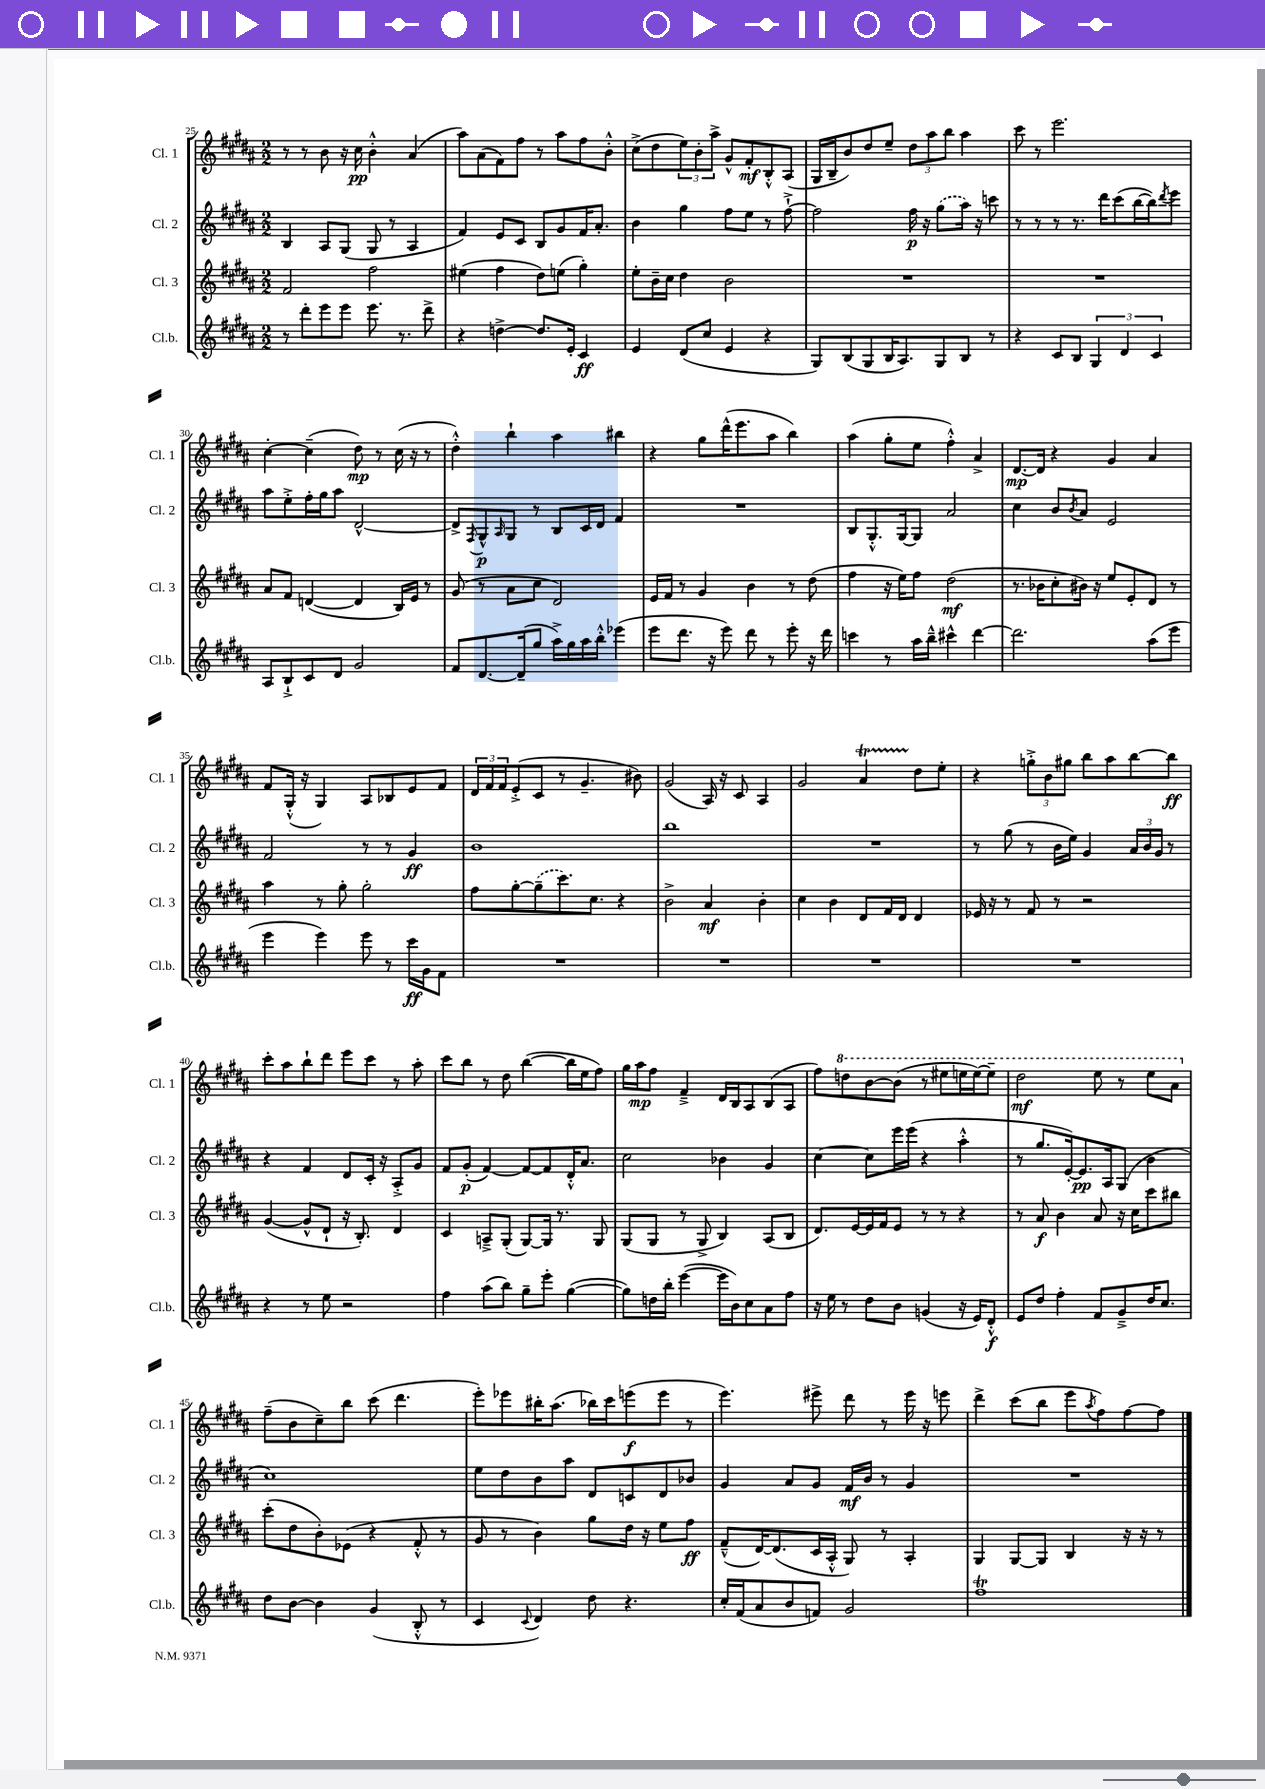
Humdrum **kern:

**kern	**dynam	**kern	**dynam	**kern	**dynam	**kern	**dynam
*part4	*part4	*part3	*part3	*part2	*part2	*part1	*part1
*staff4	*staff4	*staff3	*staff3	*staff2	*staff2	*staff1	*staff1
*I"Cl.b.	*	*I"Cl. 3	*	*I"Cl. 2	*	*I"Cl. 1	*
*I'Cl.b.	*	*I'Cl. 3	*	*I'Cl. 2	*	*I'Cl. 1	*
*clefG2	*	*clefG2	*	*clefG2	*	*clefG2	*
*k[f#c#g#d#a#]	*	*k[f#c#g#d#a#]	*	*k[f#c#g#d#a#]	*	*k[f#c#g#d#a#]	*
*M2/2	*	*M2/2	*	*M2/2	*	*M2/2	*
=25	=25	=25	=25	=25	=25	=25	=25
8r	.	2f#/	.	4B/	.	8r	.
8ddd#'\L	.	.	.	.	.	8r	.
8eee\	.	.	.	8A#/L	.	8b\	.
8eee\J	.	.	.	(8G#/J	.	16r	.
.	.	.	.	.	.	16cc#\	pp
8.eee\	.	2ff#\	.	8G#/	.	4b'^^\	.
.	.	.	.	8r	.	.	.
8.r	.	.	.	.	.	.	.
.	.	.	.	4A#/	.	(4a#/	.
8ddd#^\	.	.	.	.	.	.	.
=26	=26	=26	=26	=26	=26	=26	=26
4r	.	(4ee#X\	.	4f#/)	.	8aa#\L)	.
.	.	.	.	.	.	(8a#\	.
[4ddn^\	.	4ff#\	.	8e/L	.	8f#\)	.
.	.	.	.	8c#/J	.	8ff#\J	.
8.dd/L]	.	8dd#\L)	.	8B/L	.	8r	.
.	.	(8een\J	.	8g#/	.	8aa#\L	.
16e'/Jk	.	.	.	.	.	.	.
4c#/	ff	4gg#'\)	.	16f#/K	.	8ff#\	.
.	.	.	.	8.a#'/J	.	.	.
.	.	.	.	.	.	8b'^^\J	.
=27	=27	=27	=27	=27	=27	=27	=27
4e/	.	8ee'\L	.	4b\	.	(8cc#^\L	.
.	.	16b~\L	.	.	.	8dd#\	.
.	.	16cc#\JJ	.	.	.	.	.
(8d#/L	.	4dd#\	.	4gg#\	.	12ee\)	.
.	.	.	.	.	.	12b'\	.
8cc#/J	.	.	.	.	.	.	.
.	.	.	.	.	.	12aa#^\J	.
4e/	.	2b\	.	8ff#\L	.	8g#^^/L	.
.	.	.	.	8ee\J	.	8f#'/	mf
4r	.	.	.	8r	.	8B'^^/	.
.	.	.	.	[8ff#`^\	.	(8A#/J	.
=28	=28	=28	=28	=28	=28	=28	=28
8G#/L)	.	1r	.	2ff#\]	.	16G#/LL	.
.	.	.	.	.	.	16B~/J	.
(8B/	.	.	.	.	.	8b/)	.
8G#/	.	.	.	.	.	8dd#/	.
16B/K	.	.	.	.	.	8ee~/J	.
8.A#/)	.	.	.	.	.	.	.
.	.	.	.	16ff#\	p	12dd#\L	.
.	.	.	.	16r	.	.	.
.	.	.	.	.	.	12aa#\	.
8G#/	.	.	.	(8gg#\L	.	.	.
.	.	.	.	.	.	12bb\J	.
8B/J	.	.	.	16aa#\Jk)	.	4aa#\	.
.	.	.	.	16r	.	.	.
8r	.	.	.	8cccn\	.	.	.
=29	=29	=29	=29	=29	=29	=29	=29
4r	.	1r	.	8r	.	8ccc#\	.
.	.	.	.	8r	.	8r	.
8c#/L	.	.	.	8r	.	2.eee\	.
8B/J	.	.	.	8.r	.	.	.
6G#/	.	.	.	.	.	.	.
.	.	.	.	16ddd#\KL	.	.	.
.	.	.	.	(8ccc#\	.	.	.
6d#/	.	.	.	.	.	.	.
.	.	.	.	[16bb\L	.	.	.
.	.	.	.	16bb\J])	.	.	.
6c#/	.	.	.	.	.	.	.
.	.	.	.	8qddd#/	.	.	.
.	.	.	.	8eee\J	.	.	.
!!LO:LB:g=z
=30	=30	=30	=30	=30	=30	=30	=30
8A#/L	.	8a#/L	.	8aa#\L	.	[4cc#'\	.
8B`^/	.	8f#/J	.	8ee'^\	.	.	.
8c#/	.	([4dn/	.	16ff#'\L	.	(4cc#~\]	.
.	.	.	.	16gg#\J	.	.	.
8d#/J	.	.	.	8aa#\J	.	.	.
2g#/	.	4d/]	.	[2d#^^/	.	8dd#\)	mp
.	.	.	.	.	.	8r	.
.	.	16B/LL)	.	.	.	(16cc#\	.
.	.	16e/JJ	.	.	.	16r	.
.	.	8r	.	.	.	8r	.
=31	=31	=31	=31	=31	=31	=31	=31
8f#/L	.	(8g#/	.	8d#^/L]	.	4dd#'^^\)	.
.	.	.	.	8qF#/	.	.	.
[8.d#/	.	8r	.	8G#^^/	p	.	.
.	.	.	.	16qqA#/	.	.	.
.	.	8a#\L	.	8G#/J	.	4bb`\	.
(16d#~/k]	.	.	.	.	.	.	.
8gg#/J	.	8cc#\J	.	8r	.	.	.
16aa#^\LL)	.	2d#/)	.	8B/L	.	4aa#\	.
16gg#\	.	.	.	.	.	.	.
16aa#\	.	.	.	16c#/L	.	.	.
16bb'^^\JJ	.	.	.	16d#/JJ	.	.	.
(4eee-X\	.	.	.	4f#/	.	4bb#X\	.
=32	=32	=32	=32	=32	=32	=32	=32
8eee\L	.	16e/LL	.	1r	.	4r	.
.	.	16f#/JJ	.	.	.	.	.
8.ddd#\J	.	8r	.	.	.	.	.
.	.	4g#/	.	.	.	8gg#\L	.
16r	.	.	.	.	.	.	.
8eee\)	.	.	.	.	.	(16ddd#^^\K	.
.	.	.	.	.	.	8.eee\	.
8ddd#\	.	4b\	.	.	.	.	.
8r	.	.	.	.	.	8aa#\J	.
8eee'\	.	8r	.	.	.	4bb\)	.
16r	.	(8dd#\	.	.	.	.	.
16ddd#\	.	.	.	.	.	.	.
=33	=33	=33	=33	=33	=33	=33	=33
4cccn\	.	4ff#\	.	8B/L	.	(4aa#\	.
.	.	.	.	8.G#'^^/	.	.	.
8r	.	16r	.	.	.	8gg#'\L	.
.	.	16ee\KL)	.	[16G#/k	.	.	.
16aa#\LL	.	8ff#\J	.	8G#/J]	.	8ee\J	.
16bb~^^\JJ	.	.	.	.	.	.	.
4ccc#X^^\	.	(2dd#\	mf	2a#/	.	4ff#'^^\)	.
[4ddd#\	.	.	.	.	.	4a#^/	.
=34	=34	=34	=34	=34	=34	=34	=34
2.ddd#\]	.	8.r	.	4cc#\	.	[8.d#/L	mp
.	.	16b-X\KL	.	.	.	16d#/Jk]	.
.	.	8cc#'\	.	8b/L	.	4r	.
.	.	.	.	8qb/	.	.	.
.	.	16b#X\Jk)	.	8a#/J	.	.	.
.	.	16r	.	.	.	.	.
.	.	8ee/L	.	2e/	.	4g#/	.
.	.	8e'/	.	.	.	.	.
(8aa#\L	.	8d#/J	.	.	.	4a#/	.
8eee\J	.	8r	.	.	.	.	.
!!LO:LB:g=z
=35	=35	=35	=35	=35	=35	=35	=35
4eee\	.	4aa#\	.	2f#/	.	8f#/L	.
.	.	.	.	.	.	(16G#'^^/Jk	.
.	.	.	.	.	.	16r	.
4eee\)	.	8r	.	.	.	4G#/)	.
.	.	8gg#'\	.	.	.	.	.
8eee\	.	2gg#'\	.	8r	.	8A#/L	.
8r	.	.	.	8r	.	8B-X/	.
16ccc#\LL	ff	.	.	4g#/	ff	8e/	.
16g#\J	.	.	.	.	.	.	.
8f#\J	.	.	.	.	.	8f#/J	.
=36	=36	=36	=36	=36	=36	=36	=36
1r	.	8ff#\L	.	1b	.	24d#/LL	.
.	.	.	.	.	.	24f#/	.
.	.	.	.	.	.	24f#/J	.
.	.	[8gg#'\	.	.	.	(8e'^/	.
.	.	(8gg#~\]	.	.	.	8c#/J	.
.	.	8.ccc#\)	.	.	.	8r	.
.	.	.	.	.	.	4.g#~/	.
.	.	8.cc#\J	.	.	.	.	.
.	.	4r	.	.	.	.	.
.	.	.	.	.	.	8b#X\)	.
=37	=37	=37	=37	=37	=37	=37	=37
1r	.	2b^\	.	1bb	.	(2g#/	.
.	.	4a#/	mf	.	.	16A#/)	.
.	.	.	.	.	.	16r	.
.	.	.	.	.	.	8c#/	.
.	.	4b'\	.	.	.	4A#/	.
=38	=38	=38	=38	=38	=38	=38	=38
1r	.	4cc#\	.	1r	.	2g#/	.
.	.	4b\	.	.	.	.	.
.	.	8d#/L	.	.	.	4a#t/	.
.	.	16f#/L	.	.	.	.	.
.	.	16d#/JJ	.	.	.	.	.
.	.	4d#/	.	.	.	8dd#\L	.
.	.	.	.	.	.	8ee'\J	.
=39	=39	=39	=39	=39	=39	=39	=39
1r	.	16e-X/	.	8r	.	4r	.
.	.	16r	.	.	.	.	.
.	.	8r	.	(8gg#\	.	.	.
.	.	8f#/	.	8r	.	12ggn'^\L	.
.	.	.	.	.	.	12b\	.
.	.	8r	.	16b\LL	.	.	.
.	.	.	.	.	.	12gg#X\J	.
.	.	.	.	16ee\JJ)	.	.	.
.	.	2r	.	4g#/	.	8bb\L	.
.	.	.	.	.	.	8aa#\	.
.	.	.	.	24a#/LL	.	[8bb\	.
.	.	.	.	24b/	.	.	.
.	.	.	.	24g#/JJ	.	.	.
.	.	.	.	8r	.	8bb\J]	ff
!!LO:LB:g=z
=40	=40	=40	=40	=40	=40	=40	=40
4r	.	([4g#/	.	4r	.	8ccc#'\L	.
.	.	.	.	.	.	8aa#\	.
8r	.	8g#^^/L]	.	4f#/	.	8bb`\	.
8ee\	.	8d#`/J	.	.	.	8ddd#\J	.
2r	.	16r	.	8d#/L	.	8eee\L	.
.	.	8.B'/)	.	.	.	.	.
.	.	.	.	16c#'/Jk	.	8ccc#\J	.
.	.	.	.	16r	.	.	.
.	.	4d#/	.	8A#'^/L	.	8r	.
.	.	.	.	8g#/J	.	8aa#'\	.
=41	=41	=41	=41	=41	=41	=41	=41
4ff#\	.	4c#/	.	8f#/L	.	8ccc#\L	.
.	.	.	.	(8g#'/J	p	8bb\J	.
(8aa#\L	.	8An~^/L	.	[4f#/)	.	8r	.
8bb\J)	.	(8G#'/J	.	.	.	8dd#\	.
8gg#~\L	.	[8G#/L)	.	8f#/L_	.	([4bb\	.
8eee'\J	.	16G#/Jk]	.	8f#/]	.	.	.
.	.	8.r	.	.	.	.	.
([4gg#\	.	.	.	16d#'^^/K	.	16bb\LL]	.
.	.	.	.	8.a#/J	.	16ee\J	.
.	.	8G#/	.	.	.	8ff#\J)	.
=42	=42	=42	=42	=42	=42	=42	=42
8gg#\L])	.	(8G#/L	.	2cc#\	.	16gg#\LL	.
.	.	.	.	.	.	16aa#\J	mp
16ddn\L	.	8G#/J	.	.	.	8ff#\J	.
16bb'\JJ	.	.	.	.	.	.	.
([4eee\	.	8r	.	.	.	4f#~^/	.
.	.	8G#^/	.	.	.	.	.
16eee\LL]	.	4B/)	.	4b-X\	.	16d#/LL	.
16b\J)	.	.	.	.	.	16B/J	.
8cc#\	.	.	.	.	.	8A#/	.
8a#\	.	(8A#/L	.	4g#/	.	(8B/	.
8ff#\J	.	8B/J	.	.	.	8A#/J	.
=43	=43	=43	=43	=43	=43	=43	=43
16r	.	8.d#/L)	.	[4cc#\	.	8ff#\L)	.
16ee\	.	.	.	.	.	.	.
*	*	*	*	*	*	*8va	*
8r	.	.	.	.	.	8dddn\	.
.	.	[16e/L	.	.	.	.	.
8dd#\L	.	16e/]	.	8cc#\L]	.	[8bb\	.
.	.	16f#/J	.	.	.	.	.
8b\J	.	8e/J	.	16eee\L	.	(8bb\J]	.
.	.	.	.	(16eee\JJ	.	.	.
(4gn/	.	8r	.	4r	.	8r	.
.	.	8r	.	.	.	8eee#X\L	.
16r	.	4r	.	4aa#'^^\	.	16eeen\L	.
16e/KL)	.	.	.	.	.	[16eee\J)	.
8d#'^^/J	f	.	.	.	.	8eee~\J]	.
=44	=44	=44	=44	=44	=44	=44	=44
8e/L	.	8r	.	8r	.	2ddd#\	mf
8dd#/J	.	8a#/	f	8.gg#/L	.	.	.
4ff#'\	.	4b\	.	.	.	.	.
.	.	.	.	[16e'/k)	.	.	.
.	.	.	.	8.e/]	pp	.	.
8f#/L	.	8a#/	.	.	.	8eee\	.
.	.	.	.	16A#/k	.	.	.
8g#~^/	.	16r	.	(8G#/J	.	8r	.
.	.	16cc#\KL	.	.	.	.	.
16dd#/K	.	8ccc#\	.	4b\	.	8eee\L	.
8.cc#/J	.	.	.	.	.	.	.
.	.	8bb#X\J	.	.	.	8aa#\J	.
!!LO:LB:g=z
=45	=45	=45	=45	=45	=45	=45	=45
*	*	*	*	*	*	*X8va	*
8dd#\L	.	(8ccc#'\L	.	1cc#)	.	(8ff#~\L	.
[8b\J	.	8dd#\	.	.	.	8b\	.
4b\]	.	8b'\)	.	.	.	8cc#~\)	.
.	.	(8e-X\J	.	.	.	8bb\J	.
(4g#/	.	4r	.	.	.	(8ccc#\	.
.	.	.	.	.	.	4.ddd#\	.
8B'^^/	.	8f#'^^/	.	.	.	.	.
8r	.	8r	.	.	.	.	.
=46	=46	=46	=46	=46	=46	=46	=46
4c#/	.	8g#/	.	8ee\L	.	8eee'\L)	.
.	.	8r	.	8dd#\	.	8eee-X\	.
8qqc#/	.	.	.	.	.	.	.
4d#/)	.	4b\)	.	8b\	.	16bb#X'\K	.
.	.	.	.	.	.	(8.aa#\J	.
.	.	.	.	8aa#\J	.	.	.
8dd#\	.	8gg#\L	.	8d#/L	.	16bb-X\LL)	.
.	.	.	.	.	.	16ccc#\J	.
4.r	.	16dd#\Jk	.	8cn/	.	(8eeen\	f
.	.	16r	.	.	.	.	.
.	.	8ee\L	.	8d#/	.	8eee\J	.
.	.	8ff#\J	ff	8b-X/J	.	8r	.
=47	=47	=47	=47	=47	=47	=47	=47
16cc#'/LL	.	(8f#~^^/L	.	4g#/	.	4.eee\)	.
(16f#/J	.	.	.	.	.	.	.
8a#/	.	[16d#/K)	.	.	.	.	.
.	.	(8.d#/]	.	.	.	.	.
8b/	.	.	.	8a#/L	.	.	.
8fn/J)	.	16c#/L	.	8g#/J	.	8eee#X^\	.
.	.	16A#'^^/JJ	.	.	.	.	.
2g#/	.	8G#/)	.	16f#/LL	mf	8ddd#\	.
.	.	.	.	16b/JJ	.	.	.
.	.	8r	.	8r	.	8r	.
.	.	4A#'/	.	4g#/	.	16eee#\	.
.	.	.	.	.	.	16r	.
.	.	.	.	.	.	8eeen\	.
=48	=48	=48	=48	=48	=48	=48	=48
1ff#T	.	4G#/	.	1r	.	4ddd#^\	.
.	.	[8G#/L	.	.	.	(8ccc#\L	.
.	.	8G#/J]	.	.	.	8bb\J	.
.	.	4B/	.	.	.	8eee\L	.
.	.	.	.	.	.	8qaa#/	.
.	.	.	.	.	.	8ff#\)	.
.	.	16r	.	.	.	[8ff#\	.
.	.	16r	.	.	.	.	.
.	.	8r	.	.	.	8ff#\J]	.
==	==	==	==	==	==	==	==
*-	*-	*-	*-	*-	*-	*-	*-
